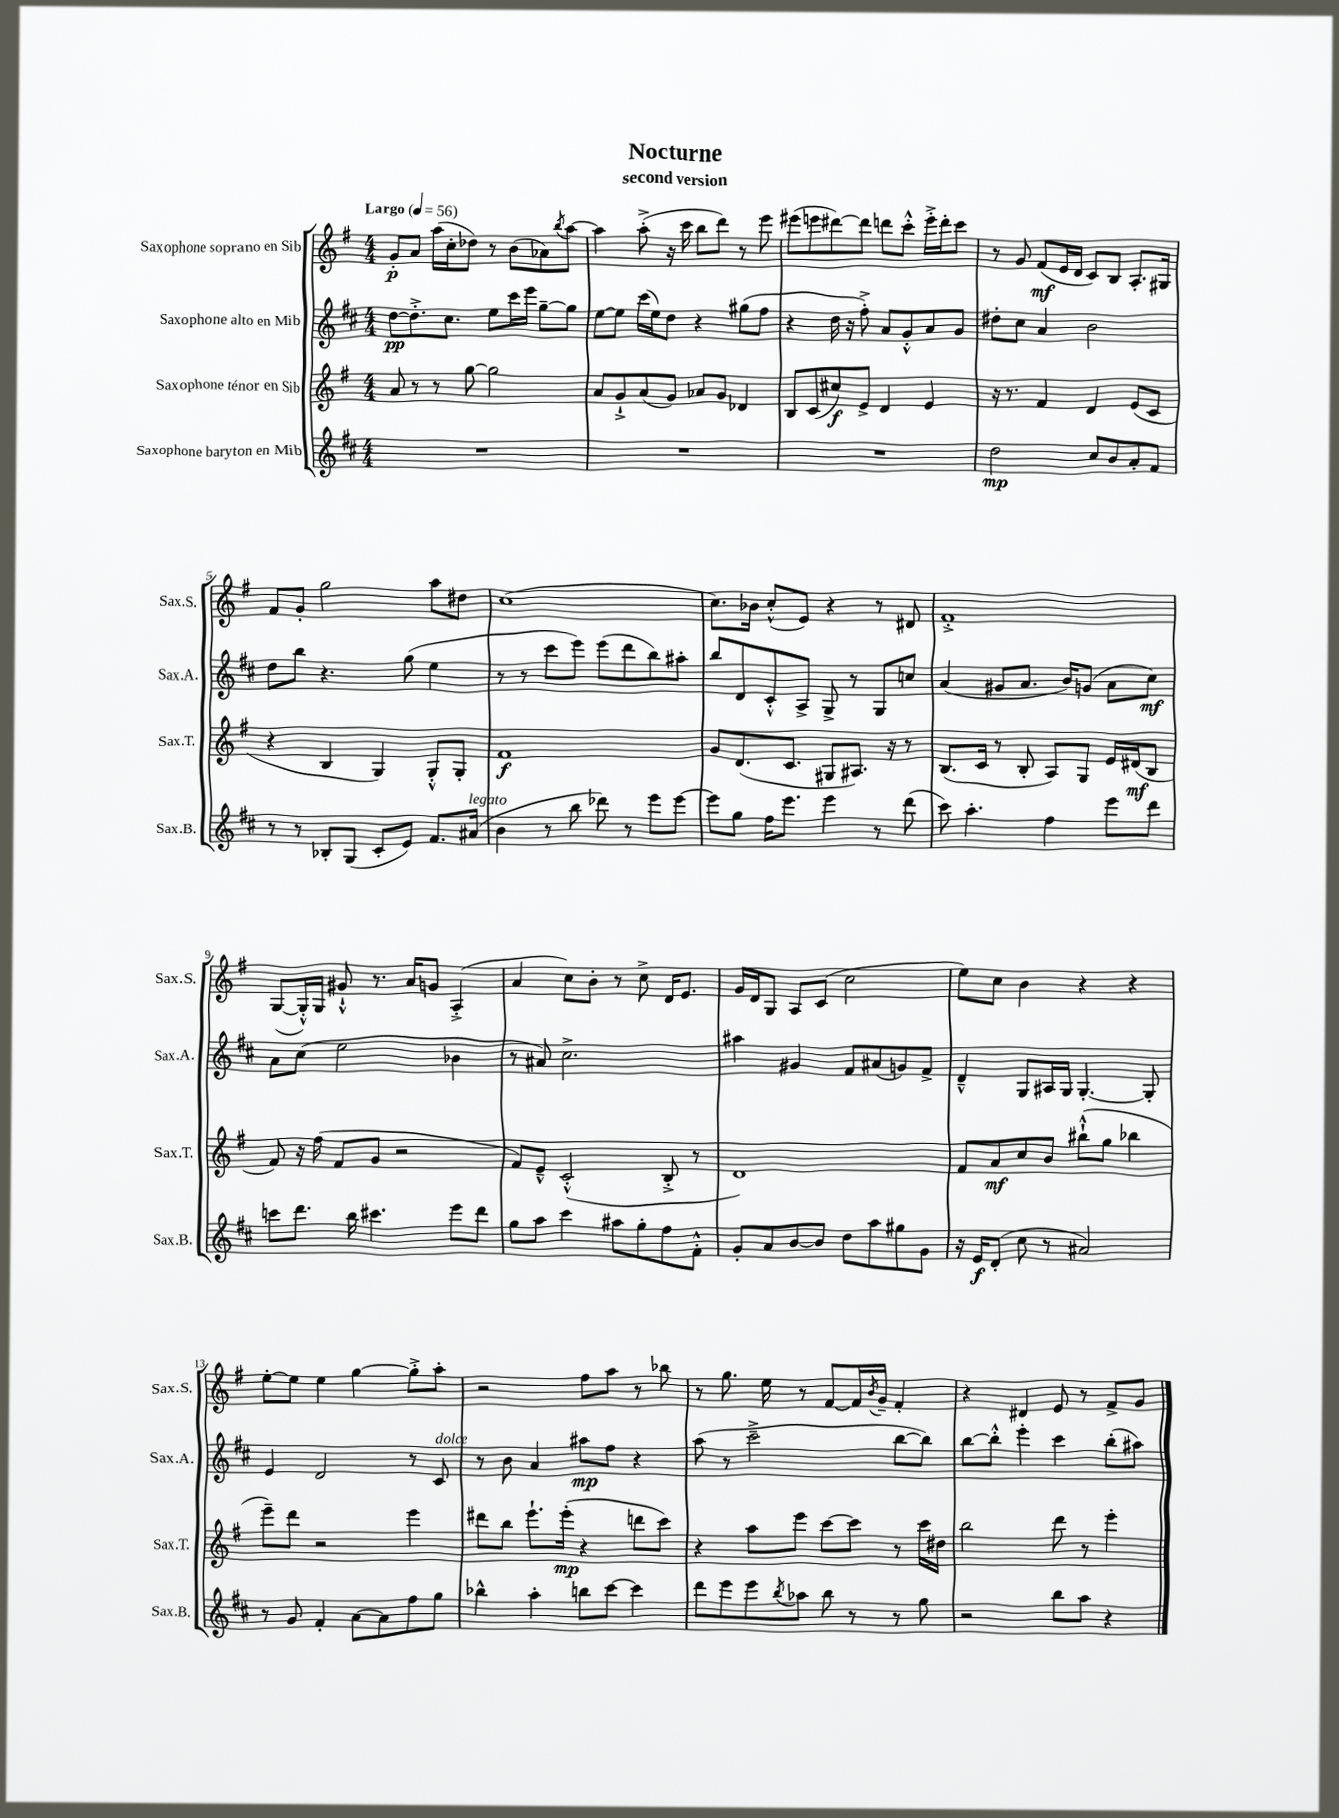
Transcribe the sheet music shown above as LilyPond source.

\header { title = "Nocturne" subtitle = "second version" }
<<
\new StaffGroup <<
\new Staff = "s0" \with { instrumentName = "Saxophone soprano en Sib" shortInstrumentName = "Sax.S." } {
    \clef treble \key g \major \numericTimeSignature \time 4/4 \tempo "Largo" 4 = 56
    g'8-.\p a'8 a''16( c''16-. des''8) r8 b'8( aes'8) \acciaccatura { b''8 } a''8~ |
    a''4 a''8-.->( r16 c'''16 b''8 d'''8) r8 e'''8 |
    eis'''8( e'''8 dis'''8~) dis'''8 d'''8 c'''8-.-^ e'''16-.-> d'''16-. c'''8 |
    r8 g'8 fis'8\mf( e'16 d'16 c'8) b8 a8.-. gis16 |
    fis'8 g'8-. g''2 a''8 dis''8 |
    c''1( |
    c''8.) bes'16 c''8-.-^( e'8) r4 r8 dis'8 |
    fis'1-.-> |
    g8~( g16-.-^) g16 gis'8-!-^ r8. a'16 g'8 a4-.->( |
    a'4 c''8) b'8-. r8 c''8-> d'16 e'8. |
    g'16 d'16 g8 a8 c'8( c''2 |
    e''8) c''8 b'4 r4 r4 |
    e''8~-. e''8 e''4 g''4~ g''8-.-> a''8-. |
    r2 fis''8 a''8 r8 bes''8 |
    r8 g''8. e''16 r8 fis'8~ fis'16 \acciaccatura { b'8 } g'16-- fis'4-. |
    r4 dis'4 e'8 r8 fis'8-> g'8 \bar "|." |
}
\new Staff = "s1" \with { instrumentName = "Saxophone alto en Mib" shortInstrumentName = "Sax.A." } {
    \clef treble \key d \major \numericTimeSignature \time 4/4
    d''8~\pp d''8.-.-> cis''8. e''8 cis'''16 e'''16 g''8~-- g''8 |
    e''8~ e''8 cis'''16( e''16) d''8 r4 gis''8( fis''8 |
    r4 d''16 r16 fis''8-.->) a'8 g'8-.-^ a'8 g'8 |
    dis''8-. cis''8 a'4 b'2 |
    d''8 b''8 r4. g''8( e''4 |
    r8 r8 cis'''8 e'''8) e'''8( d'''8 b''8) ais''8-. |
    b''8 d'8 cis'8-.-^ a8-> g8-> r8 g8 c''8 |
    a'4( gis'8 a'8. b'16) g'8( a'8 cis''8\mf) |
    a'8 cis''8( e''2 bes'4 |
    r8 ais'8) cis''2.-> |
    ais''4 gis'4 fis'8 ais'8( g'8) fis'8-> |
    d'4---^ g8 ais16 g16 g4.~-. g8-. |
    e'4 d'2 r8 cis'8^\markup { \italic "dolce" } |
    r8 b'8 a'4 ais''8\mp fis''8 r4 |
    a''8( r8 cis'''2---> b''8~ b''8) |
    b''8~ b''8-.-^ e'''4-. cis'''4 b''8-.( ais''8) \bar "|." |
}
\new Staff = "s2" \with { instrumentName = "Saxophone ténor en Sib" shortInstrumentName = "Sax.T." } {
    \clef treble \key g \major \numericTimeSignature \time 4/4
    a'8 r8 r8 g''8~ g''2 |
    a'8 g'8-!-> a'8( g'8) aes'8 g'8 des'4 |
    b8 c'8( cis''8\f) e'8-> d'4 e'4 |
    r16 r8. fis'4 d'4 e'8( c'8 |
    r4 b4 g4) g8-.-^ g8-. |
    fis'1\f |
    g'8 d'8.( c'8. gis8 ais8.) r16 r8 |
    b8.( c'16 r8 b8-. a8) g8 e'16 dis'16\mf( b8 |
    fis'8) r16 fis''16( fis'8 g'8 r2 |
    fis'8) e'8---^ c'2-.-^( b8-.-> r8 |
    d'1) |
    fis'8 a'8\mf c''8 b'8 bis''8-!-^( g''8 bes''4 |
    e'''8--) d'''8 r2 e'''4 |
    dis'''8 b''8 e'''8.-! e'''16-.\mp( r4 d'''8 c'''8) |
    r4 a''8 e'''8 c'''8~ c'''8 r8 c'''16 dis''16 |
    b''2 d'''8 r8 e'''4-. \bar "|." |
}
\new Staff = "s3" \with { instrumentName = "Saxophone baryton en Mib" shortInstrumentName = "Sax.B." } {
    \clef treble \key d \major \numericTimeSignature \time 4/4
    R1 |
    R1 |
    R1 |
    d''2\mp cis''8 b'8 a'8-. fis'8 |
    r8 r8 bes8-. g8( cis'8-. e'8) fis'8. ais'16^\markup { \italic "legato" }( |
    b'4 r8 b''8 des'''8) r8 e'''8 e'''8~ |
    e'''8 g''8 fis''16 e'''8. e'''4 r8 d'''8( |
    cis'''8) a''4.-. fis''4 e'''8 d'''8 |
    c'''8 d'''8. b''16 cis'''4. e'''8 d'''8 |
    g''8 a''8 cis'''4 ais''8 g''8-. fis''8 fis'8-.-^ |
    g'8-. a'8 b'8~ b'8 d''8 a''8 gis''8 g'8 |
    r16 e'16\f d'8-.( cis''8 r8 ais'2) |
    r8 g'8 fis'4-. a'8~ a'8 fis''8 g''8 |
    bes''4-^ a''4-. b''8 cis'''8~ cis'''4 |
    d'''8 e'''8 e'''8 \acciaccatura { b''8 } aes''8 b''8 r8 r8 g''8 |
    r2 b''8 a''8 r4 \bar "|." |
}
>>
>>
